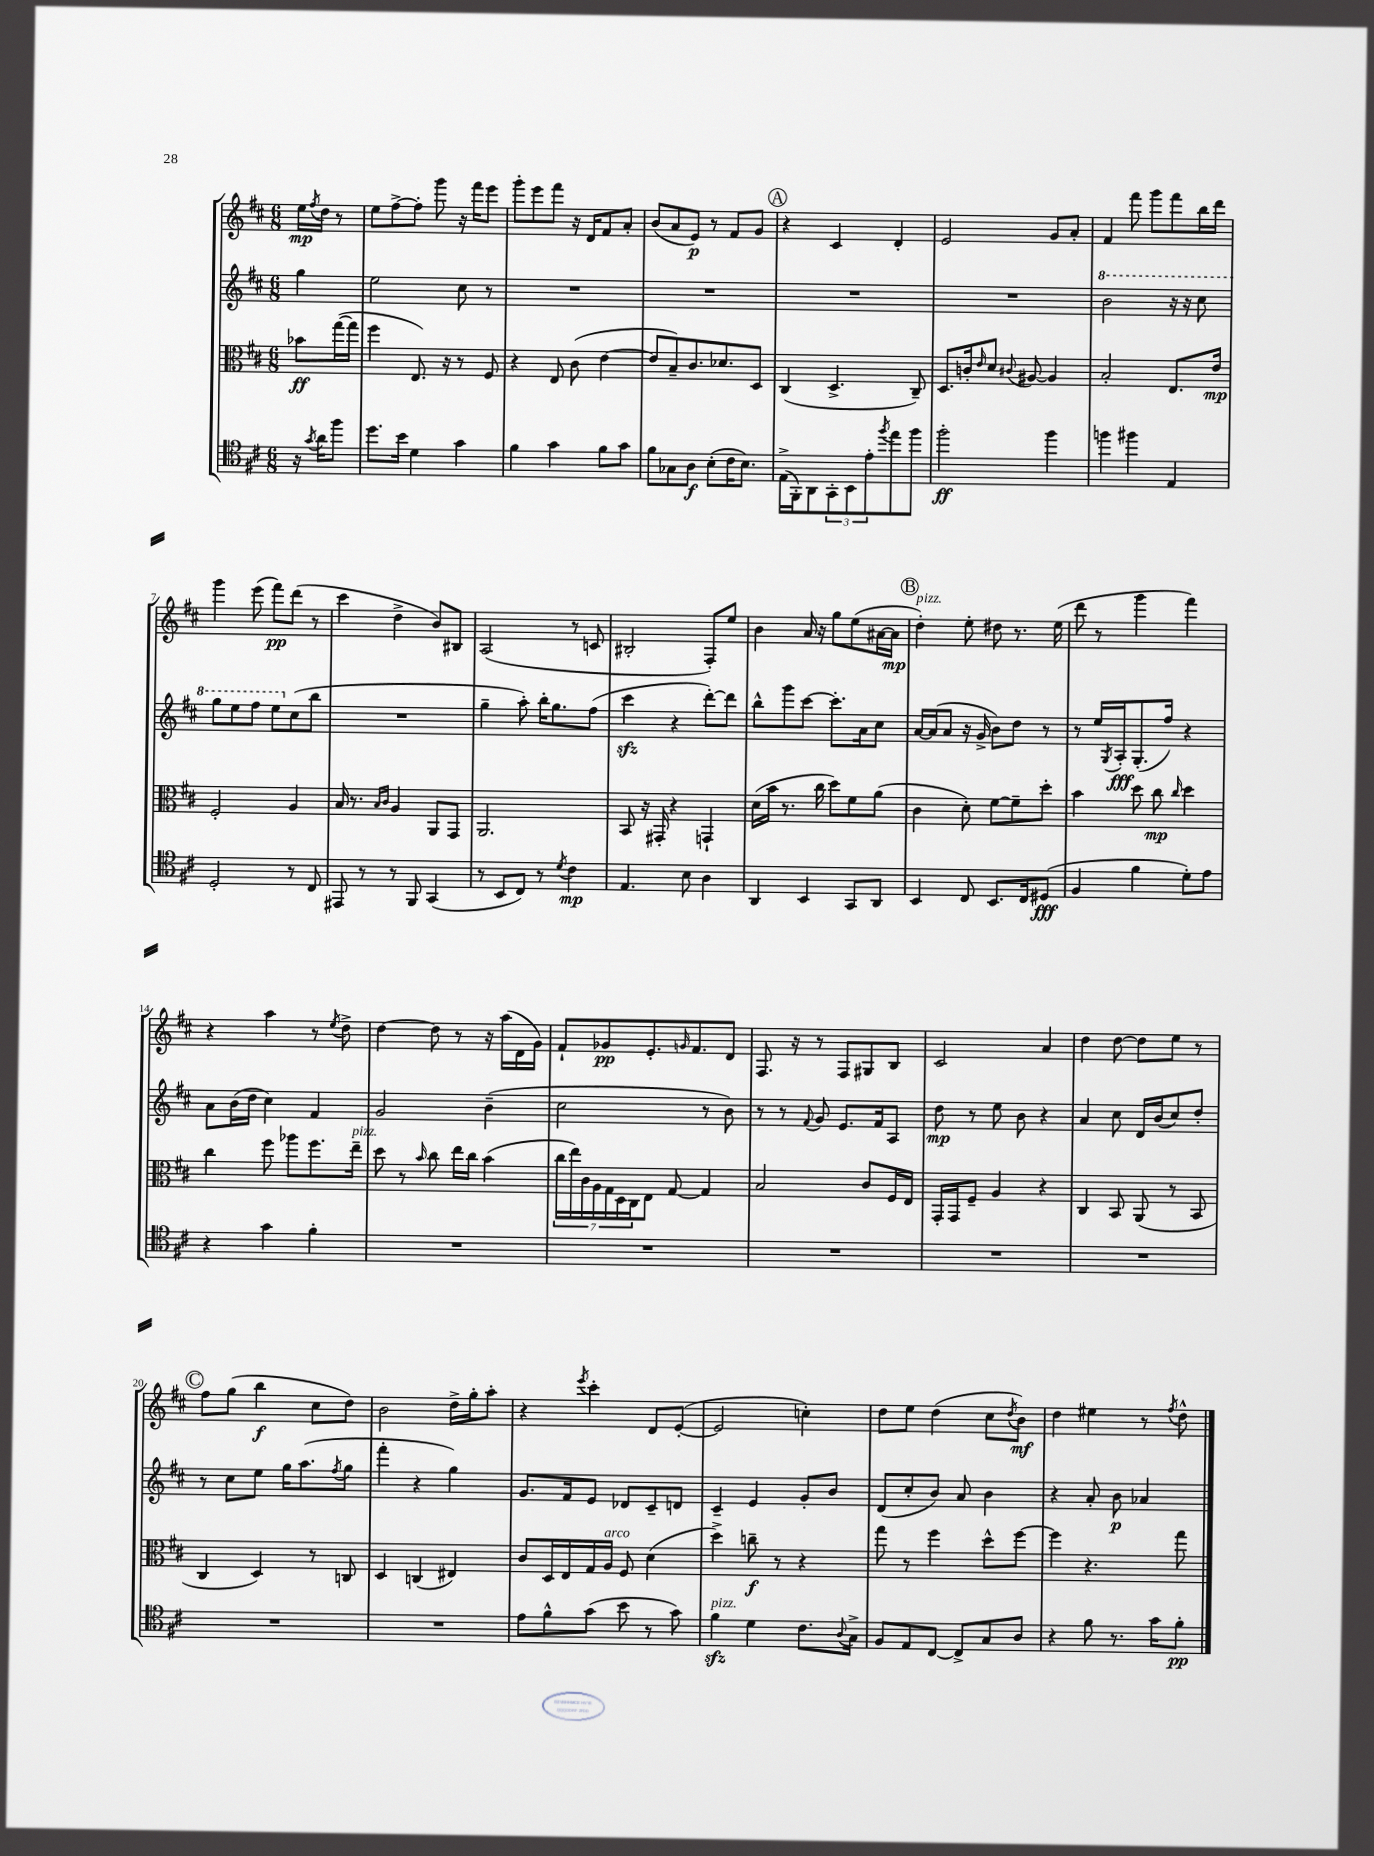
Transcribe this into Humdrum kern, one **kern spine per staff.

**kern	**kern	**kern	**kern
*staff4	*staff3	*staff2	*staff1
*clefC4	*clefC3	*clefG2	*clefG2
*k[f#c#]	*k[f#c#]	*k[f#c#]	*k[f#c#]
*M6/8	*M6/8	*M6/8	*M6/8
16r	8b-	4gg	16ee
8qg	.	.	8qff#
16a	.	.	16dd
8ff#	([16gg	.	8r
.	16gg]	.	.
=	=	=	=
8.dd	4ff#	2ee	8ee
.	.	.	[8ff#^
16b	.	.	.
4d	8.E)	.	8ff#']
.	.	.	8ggg
.	16r	.	.
4g	8r	8cc#	16r
.	.	.	16fff#
.	8F#	8r	8eee
=	=	=	=
4f#	4r	2.r	8ggg'
.	.	.	8eee
4g	8E	.	8fff#
.	(8c#	.	16r
.	.	.	16d
8f#	[4e	.	8f#
8g	.	.	8a'
=	=	=	=
8f#	8e]	2.r	(8b
8G-	8B~)	.	8a
8A	8.c#	.	8e)
(8B'	.	.	8r
.	8.d-	.	.
16c#	.	.	8f#
8.B)	.	.	.
.	8D	.	8g
=	=	=	=
(16E^	(4C#	2.r	4r
16FF#')	.	.	.
8AA	.	.	.
12GG'	4.D^	.	4c#
12BB	.	.	.
12e'	.	.	.
8qff#	.	.	.
8ee	.	.	4d'
8ff#	8C#~)	.	.
=	=	=	=
2ff#'	8.D	2.r	2e
.	16c'	.	.
.	16qqe	.	.
.	8d	.	.
.	8qqc#	.	.
.	[8A#	.	.
4ff#	4A#]	.	8g
.	.	.	8a'
=	=	=	=
4ff	2B'	2bb	4f#
4ff#	.	.	8fff#
.	.	.	8ggg
4E	8.E	16r	8fff#
.	.	16r	.
.	.	8ccc#	16bb
.	16e	.	16ddd
=	=	=	=
2D'	2F#'	8ggg	4ggg
.	.	8eee	.
.	.	8fff#	(8eee
.	.	8eee	8fff#)
8r	4A	(8cc#	(8ddd
8C#	.	8bb	8r
=	=	=	=
8EE#	16B	2.r	4ccc#
.	8.r	.	.
8r	.	.	.
.	16qqB	.	.
.	16qqc#	.	.
8r	4A	.	4dd^
8FF#	.	.	.
(4GG	8AA	.	8b)
.	8GG	.	8B#
=	=	=	=
8r	2.AA	4gg~	(2A
8BB	.	.	.
8C#)	.	8aa')	.
8r	.	16bb'	.
.	.	8.gg	.
8qd	.	.	.
4c#	.	.	8r
.	.	(8ff#	8c
=	=	=	=
4.E	8BB	4ccc#	2B#'
.	16r	.	.
.	16GG#'	.	.
.	4r	4r	.
8B	.	.	.
4A	4GG`	[8ddd')	8F#')
.	.	8ddd]	8ee
=	=	=	=
4AA	(16d	8bb^^	4b
.	16b	.	.
.	8.r	8ggg	.
4BB	.	[8ccc#	16a
.	16cc#	.	16r
.	8dd)	8.ccc#']	8gg
8GG	8f#	.	(8ee
.	.	16a	.
8AA	(8a	8cc#	[16a#
.	.	.	16a#]
=	=	=	=
4BB	4c#	[16a	4dd')
.	.	(16a]	.
.	.	8a	.
8C#	8d')	16r	8ee'
.	.	16g^	.
8.BB	[8f#	8b)	8dd#
.	8f#~]	8dd	8.r
16C#	.	.	.
(8D#	8dd'	8r	.
.	.	.	(16ee
=	=	=	=
4F#	4b	8r	8ddd
.	.	16ee	8r
.	.	8qG	.
.	.	16A'	.
4f#	8dd	(8.G'	4ggg
.	8cc#	.	.
.	.	16ff#)	.
.	16qqcc#	.	.
8d')	4dd	4r	4fff#)
8e	.	.	.
=	=	=	=
4r	4cc#	8a	4r
.	.	(16b	.
.	.	16dd	.
4g	8ff#	4cc#)	4aa
.	8aa-	.	.
4f#'	8.ff#	4f#	8r
.	.	.	8qee
.	.	.	8dd^
.	16ee~	.	.
=	=	=	=
2.r	8dd	2g	[4dd
.	8r	.	.
.	16qqb	.	.
.	8cc#	.	8dd]
.	16ee	.	8r
.	16cc#	.	.
.	(4b	(4b~	16r
.	.	.	(16aa
.	.	.	16d
.	.	.	16g)
=	=	=	=
2.r	28cc#	2cc#	8f#`
.	28ee)	.	.
.	28c#	.	.
.	28A	.	.
.	.	.	8g-
.	28G	.	.
.	28D	.	.
.	28C#	.	.
.	8E	.	8.e'
.	[8G	.	.
.	.	.	16qqg
.	.	.	8.f#
.	4G]	8r	.
.	.	8b)	8d
=	=	=	=
2.r	2B	8r	8.F#
.	.	8r	.
.	.	.	16r
.	.	8qqf#	.
.	.	8g	8r
.	.	8.e	8F#
.	8c#	.	8G#
.	.	16f#	.
.	16F#	8A	8B
.	16E	.	.
=	=	=	=
2.r	16GG'	8dd	2c#
.	16GG	.	.
.	8F#~	8r	.
.	4A	8ee	.
.	.	8b	.
.	4r	4r	4a
=	=	=	=
2.r	4C#	4a	4dd
.	8BB	8cc#	[8dd
.	(8AA	16d	8dd]
.	.	(16b	.
.	8r	8cc#)	8ee
.	8BB	8dd'	8r
=	=	=	=
2.r	4C#	8r	8ff#
.	.	8cc#	(8gg
.	4D)	8ee	4bb
.	.	16gg	.
.	.	(8.aa	.
.	8r	.	8cc#
.	.	8qff#	.
.	8C	8gg	8dd)
=	=	=	=
2.r	4D	4fff#'	2b
.	(4C	4r	.
.	4E#)	4gg)	16dd^
.	.	.	16gg'
.	.	.	8aa'
=	=	=	=
8e	8c#	8.g	4r
8f#^^	16D	.	.
.	16E	16f#	.
.	.	.	8qeee
(8g	16G	8e	4ccc#'
.	16A	.	.
8b	8F#	8d-	.
8r	(4d	8c#~	8d
8g)	.	8d	([8e'
=	=	=	=
4f#	4dd^)	4c#~	2e]
4d	8cc~	4e	.
.	8r	.	.
8.c#	4r	8g'	4cc')
.	.	8b	.
8qqA	.	.	.
16G^	.	.	.
=	=	=	=
8F#	8gg	(8d	8dd
8E	8r	8cc#'	8ee
[8C#	4ff#	8b)	(4dd
8C#^]	.	8a	.
8G	8dd^^	4b	8cc#
.	.	.	8qdd
8A	[8ff#	.	8b)
=	=	=	=
4r	4ff#]	4r	4dd
8f#	4.r	8a'	4ee#
8.r	.	8b	.
.	.	4a-	8r
16g	.	.	.
.	.	.	8qff#
8f#'	8gg	.	8dd^^
==	==	==	==
*-	*-	*-	*-
